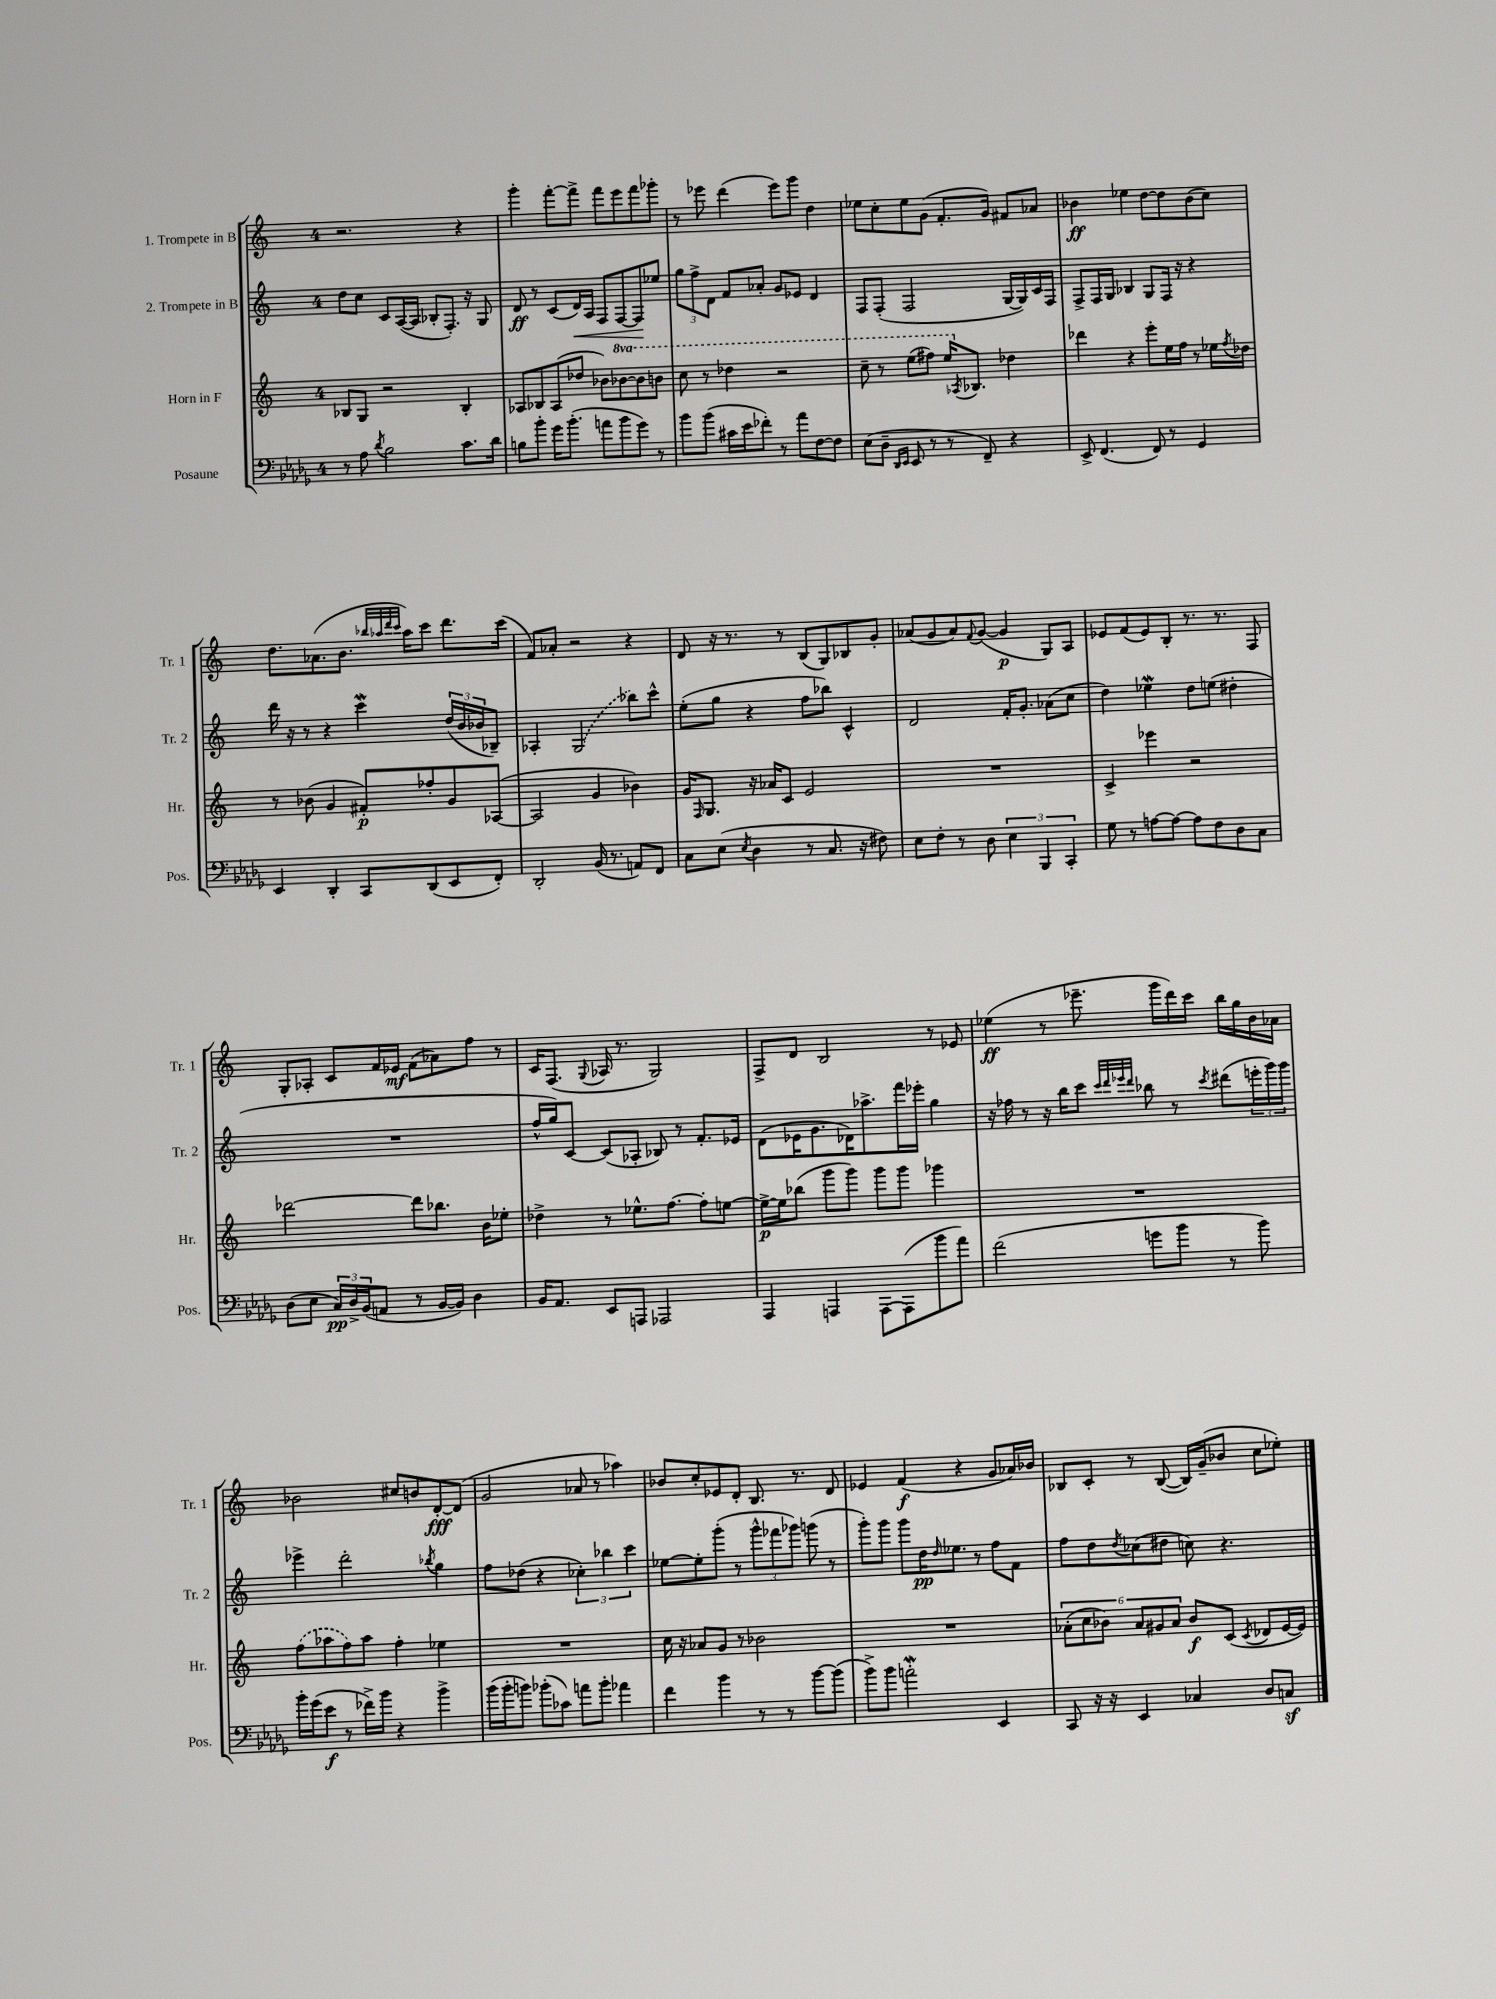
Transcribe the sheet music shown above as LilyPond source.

<<
\new StaffGroup <<
\new Staff = "s0" \with { instrumentName = "1. Trompete in B" shortInstrumentName = "Tr. 1" } {
    \clef treble \key c \major \once \override Staff.TimeSignature.style = #'single-digit \time 4/4
    r2. r4 |
    g'''4-. f'''8~-. f'''8-> f'''8 e'''8 f'''8 ges'''8-. |
    r8 ees'''8 d'''4( ees'''8) g'''8 d''4 |
    ees''8 c''8-. ees''8 g'8( f'8.-. g'16) fis'8 aes'8 |
    bes'4\ff ees''4 d''8~ d''8 bes'8( c''8) |
    d''8. aes'8.( b'8. \grace { bes''32 aes''32 d'''32 c'''32 } aes''16) c'''8 d'''8. c'''16( |
    f'8) aes'8-. r2 r4 |
    d'8 r16 r8. r8 b8( g8) bes8 g'8-. |
    aes'8( g'8 aes'8) \appoggiatura { f'8 } g'8~( g'4\p g8) a8 |
    ees'8 f'8( ees'8) b8-. r8. r8. f8 |
    g8-. aes8-. c'8 f'16 ees'16\mf f'8( aes'8) f''8 r8 |
    c'16 f8.( \appoggiatura { g8 } aes16 r8. g2) |
    f8-> d'8 b2 r8 ees'8 |
    ees''4\ff( r8 ees'''8.-- g'''16 d'''16) c'''16 b''16 g''16 b'16 aes'16 |
    bes'2 cis''8 b'8 d'8~-.\fff d'8( |
    g'2 aes'8 r8 aes''4) |
    bes'8 c''8-. ees'8 d'8-. b8. r8. d'8 |
    ees'4 f'4\f( r4 g'8 aes'16) bes'16 |
    bes8 c'8-. r8 bes8~( bes16) g'16--( bes'8 c''8 ees''8-.) \bar "|." |
}
\new Staff = "s1" \with { instrumentName = "2. Trompete in B" shortInstrumentName = "Tr. 2" } {
    \clef treble \key c \major \once \override Staff.TimeSignature.style = #'single-digit \time 4/4
    d''8 c''8 c'8 a16~( a16 bes8-. f8.-.) r16 g8 |
    d'8\ff r8 c'8( d'16\<) a16 f8 f8~ f8\! ees''8 |
    \tuplet 3/2 { g''8 f''8-> d'8 } f'8 aes'8-. g'8 ees'8 d'4 |
    f8 f8-.( f2 g16~ g16) c'16 f16 |
    f8-> f16 g16 bes4 g8 f16 r16 r4 |
    d'''16 r16 r8 r4 c'''4\mordent \tuplet 3/2 { d''16( b'16 bes'16 } bes8--) |
    aes4-. \once \slurDashed g2( bes''8) c'''8-^ |
    e''8-.( g''8 r4 f''8 bes''8) c'4-^ |
    d'2 f'16-. g'8.-. aes'8( c''8 |
    d''4) ees''4\mordent d''8 e''8( dis''4-. |
    R1 |
    f''16-^ g''16) c'8~ c'8( aes8-. bes8) r8 f'8.-. ees'16 |
    d'8( ees'16 g'8. des'16) aes''8.-> f'''16 ees'''16-. g''4 |
    r16 fes''16 r8 r16 b''16 c'''8 \grace { c'''32 d'''32 ees'''32 d'''32 } bes''8 r8 \acciaccatura { c'''8 } dis'''8( \tuplet 3/2 { e'''16-. g'''16) g'''16 } |
    ees'''4-> d'''2-. \acciaccatura { bes''8 } g''4 |
    f''8 des''8( r4 \tuplet 3/2 { ces''4-.) bes''4 c'''4 } |
    ees''8~ ees''8-. g'''8-.( r8 \tuplet 3/2 { g'''8-^ fes'''8 ges'''8) } g'''8( r8 |
    g'''8-.) g'''8 g'''8 d''16\pp \grace { d''16 } ees''8. r8 f''8 f'8 |
    f''8 d''8 \acciaccatura { d''8 } ces''8( dis''8 c''8) r4. \bar "|." |
}
\new Staff = "s2" \with { instrumentName = "Horn in F" shortInstrumentName = "Hr." } {
    \clef treble \key c \major \once \override Staff.TimeSignature.style = #'single-digit \time 4/4 \set Staff.ottavationMarkups = #ottavation-simple-ordinals
    bes8 g8 r2 bes4-. |
    aes8 bes8 aes8( des''8 bes'8) \ottava #1 bes''8~ bes''8 b''8 |
    c'''8 r8 des'''4 r2 |
    c'''8-- r8 e'''8( fis'''8) e'''16 \ottava #0 \acciaccatura { aes8 } bes8. des''4 |
    des'''4 r4 e'''8-. e''16 f''16 r8 ees''16 \acciaccatura { f''8 } des''16 |
    r8 bes'8( g'4 fis'8-.\p) fes''8-. g'8 aes8~( |
    aes2 g'4 bes'4) |
    g'16 \grace { f16 } g8. r16 aes'16 c'8 e'2 |
    R1 |
    c'4-> ees'''4 r2 |
    des'''2~ des'''8 bes''8. b'16 ees''8-. |
    des''4-> r8 ees''8.-^ f''8.~ f''8-. e''8~ |
    e''16~->\p e''16 bes''8( g'''8 g'''8) g'''8 g'''8 ges'''4 |
    R1 |
    \once \slurDashed f''8( aes''8 f''8) aes''8 f''4-. ees''4 |
    R1 |
    c''16 r16 aes'8 g'8 r8 bes'2 |
    R1 |
    \tuplet 6/4 { aes'8-.( c''8 bes'8) aes'8 gis'8 aes'8 } bes'8\f c'8( \acciaccatura { c'8 } des'8 e'16~ e'16) \bar "|." |
}
\new Staff = "s3" \with { instrumentName = "Posaune" shortInstrumentName = "Pos." } {
    \clef bass \key des \major \once \override Staff.TimeSignature.style = #'single-digit \time 4/4
    r8 aes8 \acciaccatura { des'8 } bes2 c'8. des'16 |
    b8 bes'8-. ges'16 bes'8.-.( a'8 bes'8 ges'8) r8 |
    bes'8 bes'8( cis'16 ees'16 fes'8-.) r8 aes'8 f8~ f8 |
    ees8( des8-- \grace { des,16 ees,16 } ees,8 r8 r8 f,8--) r4 |
    ees,8-> f,4.( f,8) r8 ges,4 |
    ees,4 des,4-. c,8 des,8( ees,8 f,8-.) |
    des,2-. bes,16( r8. a,8) f,8 |
    c8 ees8( \acciaccatura { ees8 } des4 r8 c8. r16 fis8) |
    ees8 f8-. r8 des8 \tuplet 3/2 { ees4 bes,,4 c,4-. } |
    ges8 r8 a8~ a8~ a8 f8 des8 c8 |
    des8( ees8 \tuplet 3/2 { c16\pp) des16-> bes,16( } a,8 r8 bes,16~ bes,16) des4 |
    bes,16 aes,8. ees,8 a,,8 aes,,2 |
    aes,,4 a,,4 a,,8~ a,,8( bes'8 aes'8) |
    f'2( g'8 bes'8 r8 bes'8) |
    bes'16-. ges'16( ees'8\f r8 fes'16->) bes'16 r4 bes'4-> |
    bes'16( bes'16-. b'8) bes'8-.( ces'8) a'8 bes'8-. aes'4 |
    f'4 bes'4 r8 r8 bes'8~ bes'8( |
    bes'8->) bes'8 a'2-.\mordent ees,4 |
    c,8 r16 r16 ees,4 ces4 des8 c8\sf \bar "|." |
}
>>
>>
\layout { \context { \Score \remove "Bar_number_engraver" } }
